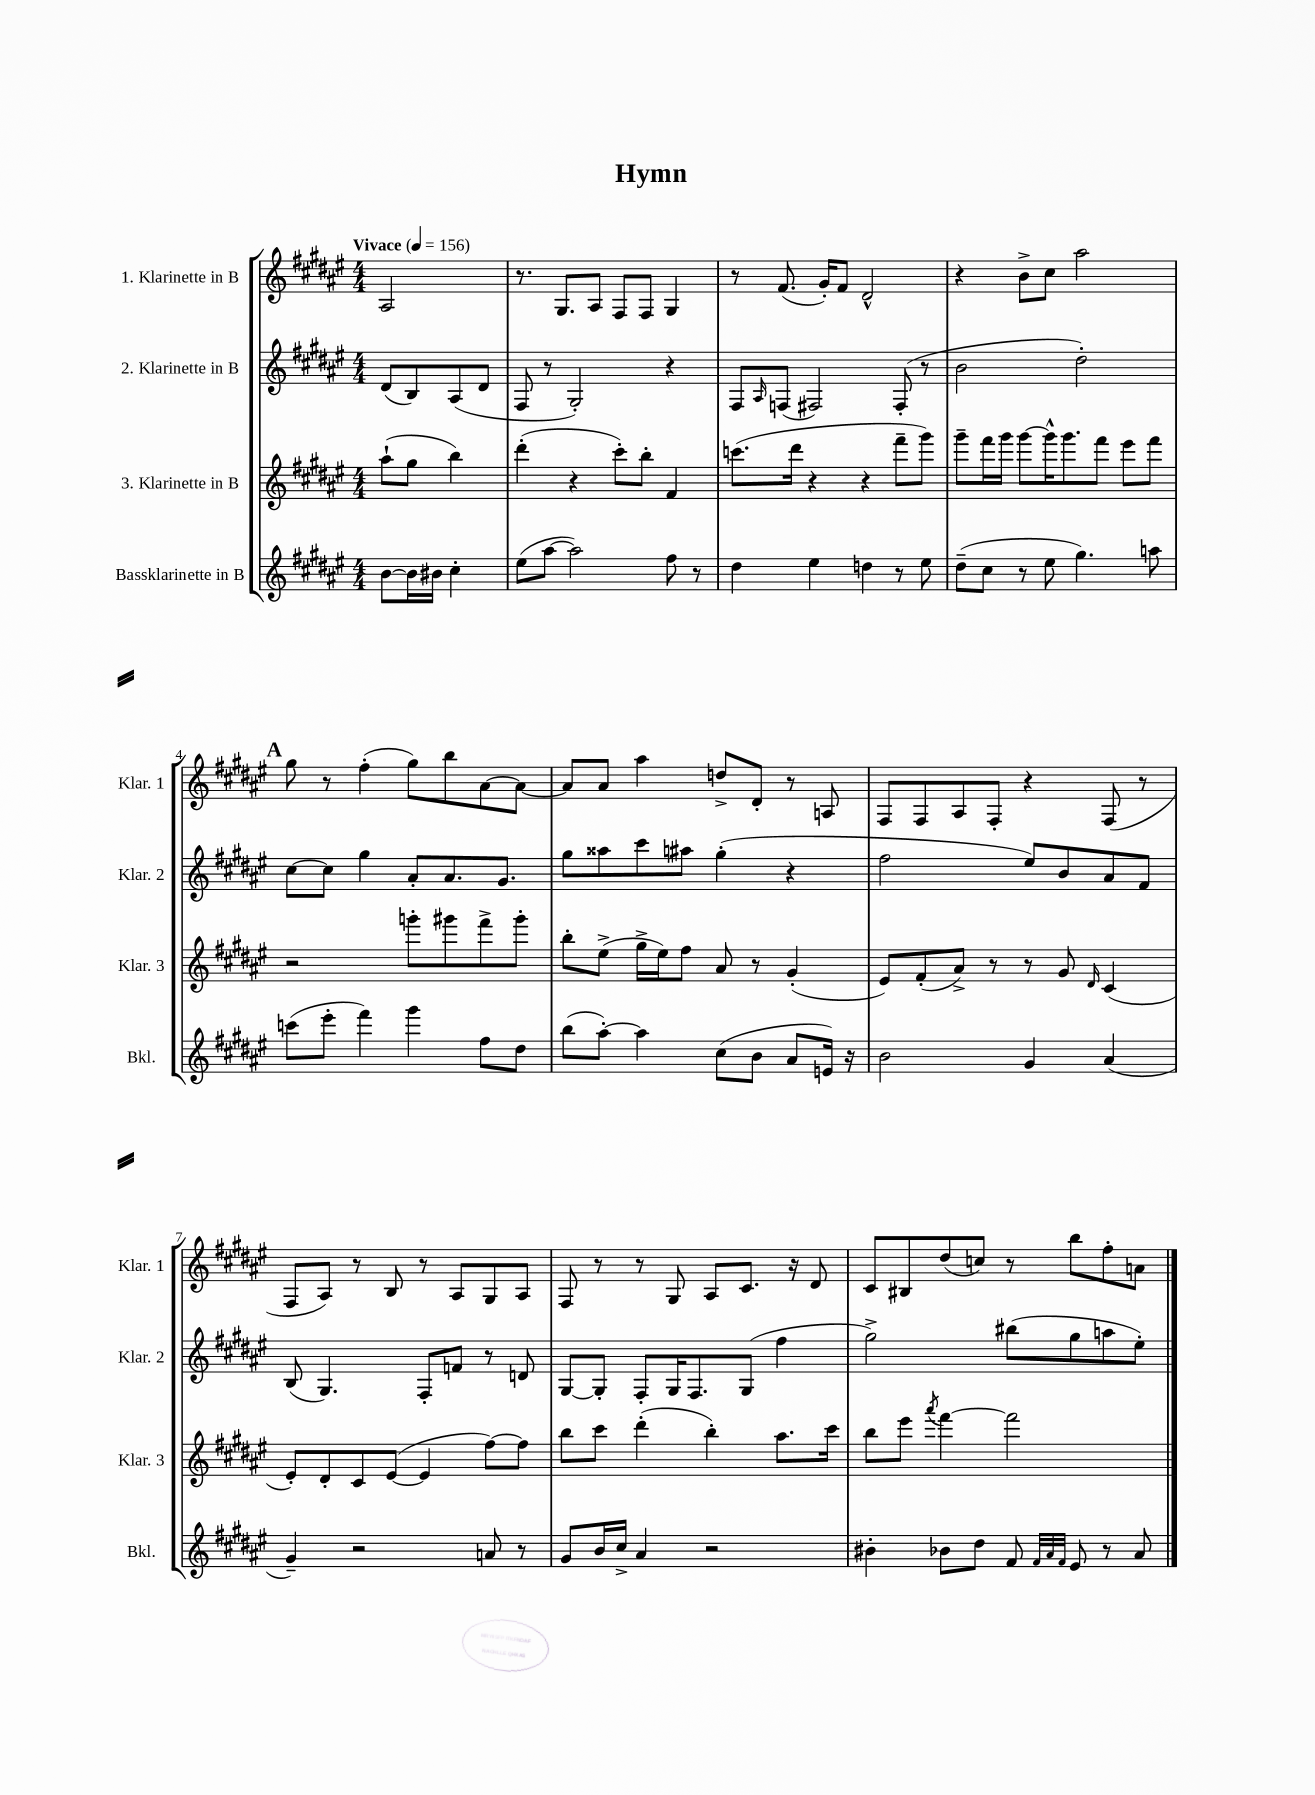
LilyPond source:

\header { title = "Hymn" }
<<
\new StaffGroup <<
\new Staff = "s0" \with { instrumentName = "1. Klarinette in B" shortInstrumentName = "Klar. 1" } {
    \clef treble \key fis \major \numericTimeSignature \time 4/4 \partial 2 \tempo "Vivace" 4 = 156
    ais2 |
    r8. gis8. ais8 fis8 fis8 gis4 |
    r8 fis'8.( gis'16-.) fis'8 dis'2-^ |
    r4 b'8-> cis''8 ais''2 |
    \mark \markup { \bold "A" } gis''8 r8 fis''4-.( gis''8) b''8 ais'8~ ais'8~ |
    ais'8 ais'8 ais''4 d''8-> dis'8-. r8 a8 |
    fis8 fis8 ais8 fis8-. r4 fis8( r8 |
    fis8 ais8) r8 b8 r8 ais8 gis8 ais8 |
    fis8 r8 r8 gis8 ais8 cis'8. r16 dis'8 |
    cis'8 bis8 dis''8( c''8) r8 b''8 fis''8-. a'8 \bar "|." |
}
\new Staff = "s1" \with { instrumentName = "2. Klarinette in B" shortInstrumentName = "Klar. 2" } {
    \clef treble \key fis \major \numericTimeSignature \time 4/4 \partial 2
    dis'8( b8) ais8( dis'8 |
    fis8 r8 gis2-.) r4 |
    fis8 \grace { ais16 } f8( fis2) fis8-.( r8 |
    b'2 dis''2-.) |
    \mark \markup { \bold "A" } cis''8~ cis''8 gis''4 ais'8-. ais'8. gis'8. |
    gis''8 aisis''8 cis'''8 ais''8 gis''4-.( r4 |
    fis''2 eis''8) b'8 ais'8 fis'8 |
    b8( gis4.) fis8-. f'8 r8 d'8 |
    gis8~ gis8-. fis8-. gis16 fis8. gis8( fis''4 |
    gis''2->) bis''8( gis''8 a''8 eis''8-.) \bar "|." |
}
\new Staff = "s2" \with { instrumentName = "3. Klarinette in B" shortInstrumentName = "Klar. 3" } {
    \clef treble \key fis \major \numericTimeSignature \time 4/4 \partial 2
    ais''8-!( gis''8 b''4) |
    dis'''4-.( r4 cis'''8-.) b''8-. fis'4 |
    c'''8.( dis'''16 r4 r4 fis'''8-- gis'''8) |
    gis'''8-- fis'''16 gis'''16 gis'''8~ gis'''16-^ gis'''8. fis'''8 eis'''8 fis'''8 |
    \mark \markup { \bold "A" } r2 g'''8-. gis'''8 fis'''8-> gis'''8-. |
    b''8-. eis''8->( gis''16-> eis''16) fis''8 ais'8 r8 gis'4-.( |
    eis'8) fis'8-.( ais'8->) r8 r8 gis'8 \grace { dis'16 } cis'4( |
    eis'8-.) dis'8-. cis'8 eis'8~( eis'4 fis''8~) fis''8 |
    b''8 cis'''8 dis'''4-.( b''4-.) ais''8. cis'''16 |
    b''8 eis'''8 \acciaccatura { ais'''8 } fis'''4~ fis'''2 \bar "|." |
}
\new Staff = "s3" \with { instrumentName = "Bassklarinette in B" shortInstrumentName = "Bkl." } {
    \clef treble \key fis \major \numericTimeSignature \time 4/4 \partial 2
    b'8~ b'16 bis'16 cis''4-. |
    eis''8( ais''8~ ais''2) fis''8 r8 |
    dis''4 eis''4 d''4 r8 eis''8 |
    dis''8--( cis''8 r8 eis''8 gis''4.) a''8 |
    \mark \markup { \bold "A" } c'''8( eis'''8-. fis'''4) gis'''4 fis''8 dis''8 |
    b''8( ais''8~-.) ais''4 cis''8( b'8 ais'8 e'16) r16 |
    b'2 gis'4 ais'4( |
    gis'4--) r2 a'8 r8 |
    gis'8 b'16 cis''16-> ais'4 r2 |
    bis'4-. bes'8 dis''8 fis'8 \grace { fis'32 ais'32 fis'32 } eis'8 r8 ais'8 \bar "|." |
}
>>
>>
